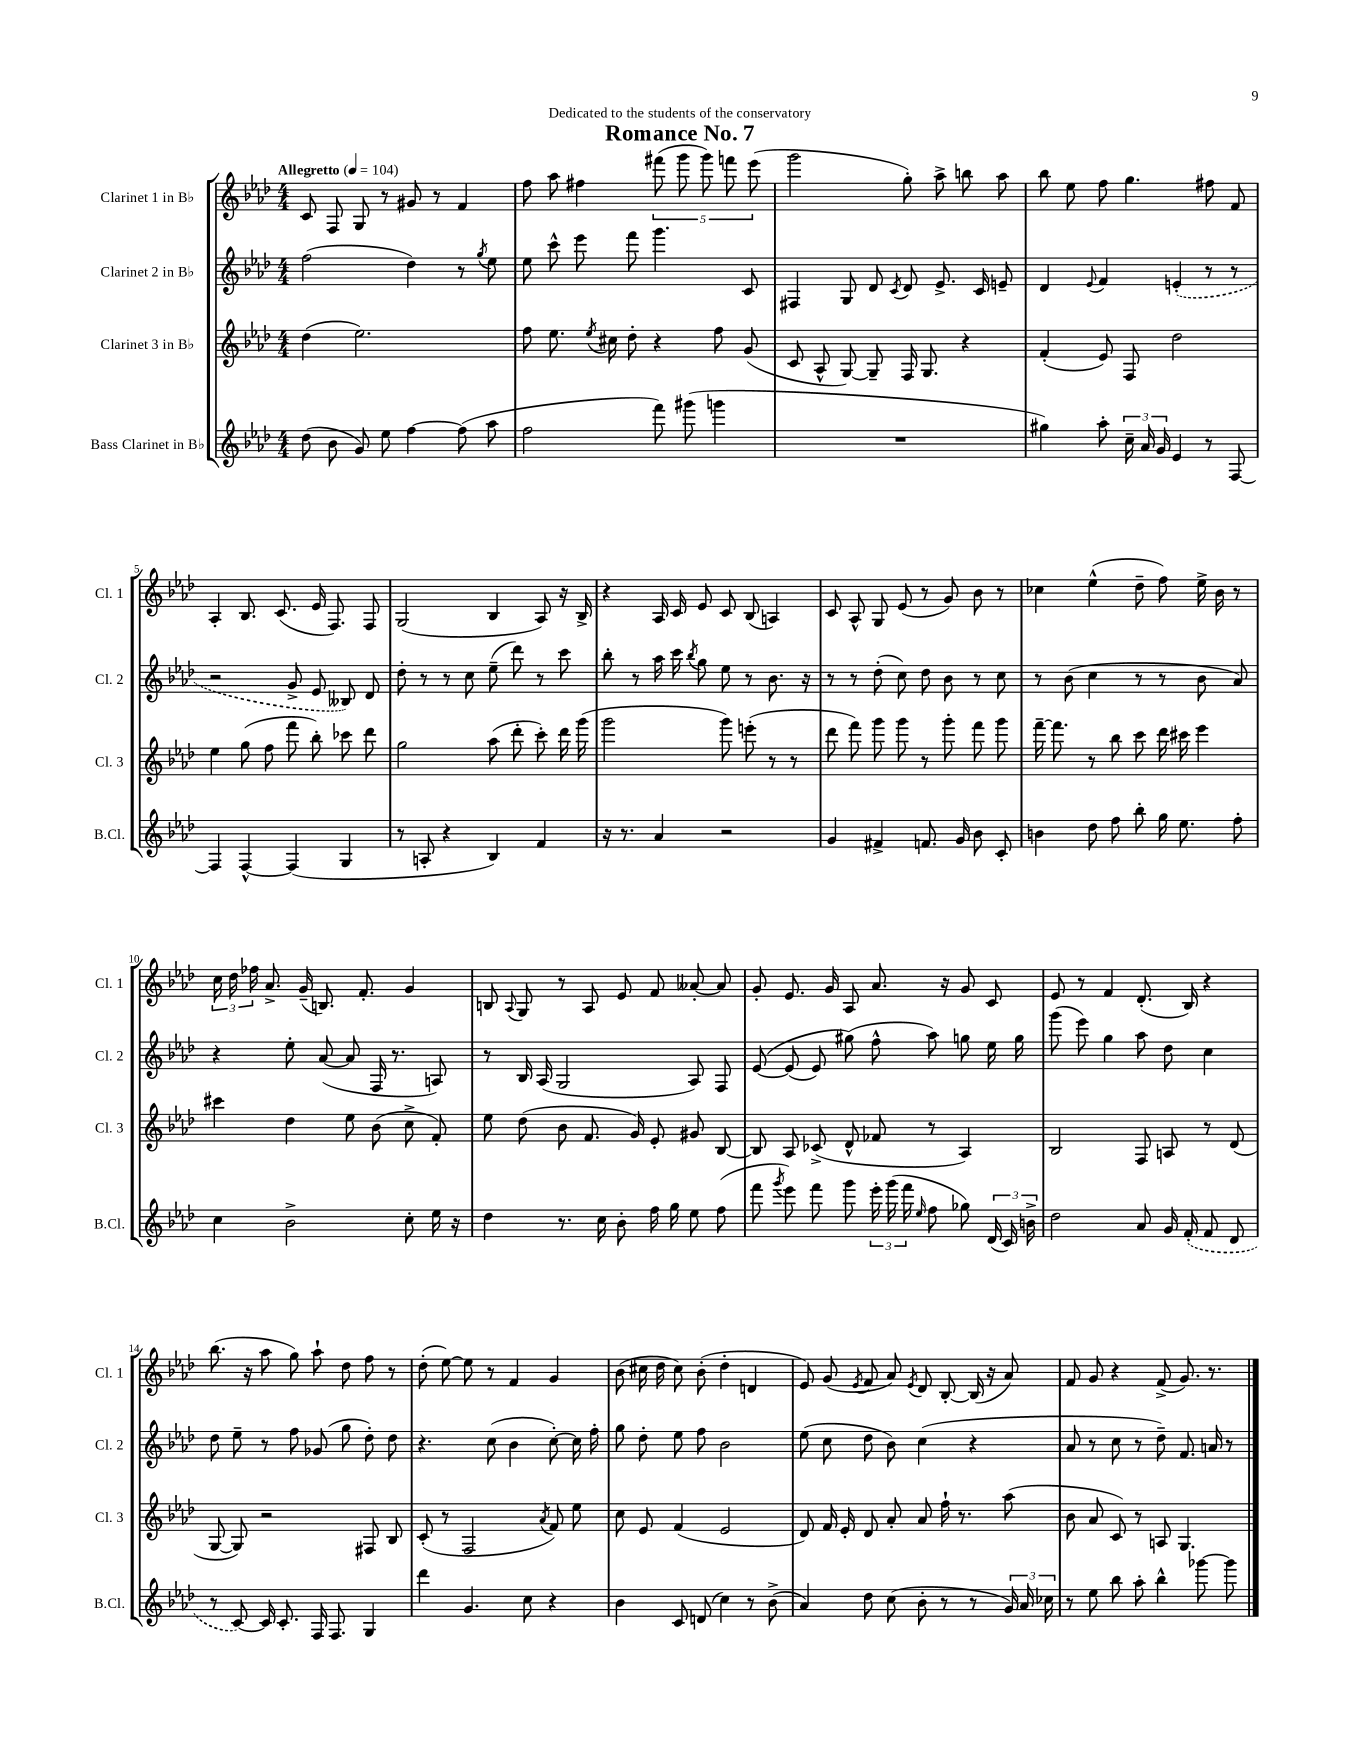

**kern	**kern	**kern	**kern
*staff4	*staff3	*staff2	*staff1
*clefG2	*clefG2	*clefG2	*clefG2
*k[b-e-a-d-]	*k[b-e-a-d-]	*k[b-e-a-d-]	*k[b-e-a-d-]
*M4/4	*M4/4	*M4/4	*M4/4
*MM104	*MM104	*MM104	*MM104
(8dd-	(4dd-	(2ff	8c
8b-	.	.	8F
8g)	2.ee-)	.	8G
8ee-	.	.	8r
[4ff	.	4dd-)	8g#
.	.	.	8r
(8ff]	.	8r	4f
.	.	8qgg	.
8aa-	.	8ee-	.
=	=	=	=
2ff	8ff	8ee-	8ff
.	8.ee-	8ccc^^	8aa-
.	.	8eee-	4ff#
.	8qee-	.	.
.	16cc#	.	.
.	8dd-'	8fff	.
8fff)	4r	4.ggg	(10fff#
.	.	.	10ggg
(8ggg#	.	.	.
.	.	.	10ggg)
4ggg	8ff	.	.
.	.	.	10fff
.	(8g	8c	.
.	.	.	(10eee-
=	=	=	=
1r	8c	4F#	2ggg
.	8A-^^	.	.
.	[8G)	8G	.
.	8G~]	8d-	.
.	.	8qc	.
.	16F	8d-	8gg')
.	8.G	.	.
.	.	8.e-^	8aa-^
.	4r	.	8bb
.	.	16c	.
.	.	8e~	8aa-
=	=	=	=
4gg#)	(4f'	4d-	8bb-
.	.	.	8ee-
.	.	8qqe-	.
8aa-'	8e-)	4f	8ff
24cc~	8F	.	4.gg
24a-	.	.	.
24g	.	.	.
4e-	2dd-	(4e'	.
8r	.	8r	8ff#
[8F	.	8r	8f
=	=	=	=
4F]	4ee-	2r	4A-'
[4F^^	(8gg	.	8.B-
.	8ff	.	.
.	.	.	(8.c
(4F]	8fff	8g^	.
.	8bb-')	8e-	16e-
.	.	.	8.F)
4G	8ccc-	8B--)	.
.	8ddd-	8d-	8F
=	=	=	=
8r	2gg	8dd-'	(2G
8A'	.	8r	.
4r	.	8r	.
.	.	8cc	.
4B-)	(8aa-	(8ee-~	4B-
.	8ddd-'	8ddd-)	.
4f	8ccc')	8r	8A-)
.	16ddd-	8ccc	16r
.	(16ggg	.	16B-^
=	=	=	=
16r	2ggg	8bb-'	4r
8.r	.	.	.
.	.	8r	.
4a-	.	16aa-	16A-
.	.	16ccc	16c
.	.	8qbb-	.
.	.	8gg	8e-
2r	8ggg)	8ee-	8c
.	(8eee'	8r	(8B-
.	8r	8.b-	4A)
.	8r	.	.
.	.	16r	.
=	=	=	=
4g	8ddd-	8r	8c
.	8fff)	8r	8A-^^
4f#^	8ggg	(8dd-'	8G
.	8ggg	8cc)	(8e-
8.f	8r	8dd-	8r
.	8ggg'	8b-	8g)
16g	.	.	.
8b-	8fff	8r	8b-
8c'	8ggg	8cc	8r
=	=	=	=
4b	[16fff~	8r	4cc-
.	8.fff]	.	.
.	.	(8b-	.
8dd-	8r	4cc	(4ee-^^
8ff	8bb-	.	.
8bb-'	8ccc	8r	8dd-~
16gg	16ddd-	8r	8ff)
8.ee-	16ccc#	.	.
.	4eee-	8b-	16ee-^
.	.	.	16b-
8ff'	.	8a-)	8r
=	=	=	=
4cc	4ccc#	4r	24cc
.	.	.	24dd-
.	.	.	24ff-
.	.	.	8.a-^
2b-^	4dd-	8ee-'	.
.	.	.	(16g~
.	.	([8a-	8.B)
.	8ee-	8a-]	.
.	.	.	8.f'
.	(8b-	16F	.
.	.	8.r	.
8cc'	8cc^	.	4g
16ee-	8f')	8A)	.
16r	.	.	.
=	=	=	=
4dd-	8ee-	8r	8B
.	.	.	8qqA-
.	(8dd-	16B-	8G
.	.	(16A-	.
8.r	8b-	2G	8r
.	8.f	.	8A-
16cc	.	.	.
8b-'	.	.	8e-
.	16g)	.	.
16ff	8e-'	.	8f
16gg	.	.	.
8ee-	8g#	8A-)	[8a--'
(8ff	[8B-	8F	8a--]
=	=	=	=
8fff	8B-]	&([8e-	8g'
8qggg	.	.	.
8eee-)	8A-	(8e-]	8.e-
8fff	(8c-^	8e-)	.
.	.	.	16g
8ggg	8d-^^	(8gg#&)	8A-
24eee-'	8f-	8ff^^	8.a-
(24ggg	.	.	.
24fff	.	.	.
16qqee-	.	.	.
8ff	8r	8aa-)	.
.	.	.	16r
8gg-)	4A-)	8gg	8g
(24d-	.	16ee-	8c
24c)	.	.	.
.	.	16gg	.
24b^	.	.	.
=	=	=	=
2dd-	2B-	(8ggg	8e-
.	.	8eee-)	8r
.	.	4gg	4f
8a-	8F	8aa-	(8.d-'
16g	8A	8dd-	.
(16f'	.	.	16B-)
8f	8r	4cc	4r
8d-	(8d-	.	.
=	=	=	=
8r	[8G	8dd-	(8.bb-
[8c)	8G])	8ee-~	.
.	.	.	16r
16c]	2r	8r	8aa-
8.c'	.	.	.
.	.	8ff	8gg)
16F	.	(8g-	8aa-`
8.F	.	.	.
.	.	8gg	8dd-
4G	8F#	8dd-')	8ff
.	8B-	8dd-	8r
=	=	=	=
4ddd-	(8c'	4.r	(8dd-'
.	8r	.	[8ee-)
4.g	2F	.	8ee-]
.	.	(8cc	8r
.	.	4b-	4f
8cc	.	.	.
.	8qa-	.	.
4r	8f)	[8cc')	4g
.	8ee-	16cc]	.
.	.	16ff'	.
=	=	=	=
4b-	8cc	8gg	(8b-
.	8e-	8dd-'	16cc#
.	.	.	16dd-
8c	(4f	8ee-	8cc#)
(8d	.	8ff	(8b-'
4cc)	2e-	2b-	4dd-'
8r	.	.	4d
(8b-^	.	.	.
=	=	=	=
4a-)	8d-)	(8ee-	8e-)
.	16f	8cc	(8g
.	16e-'	.	.
.	.	.	8qe-
8dd-	8d-	8dd-	8f
(8cc	8a-'	8b-)	8a-)
.	.	.	8qe-
8b-'	8a-	(4cc	8d-
8r	16ff`	.	[8B-'
.	8.r	.	.
8r	.	4r	(16B-]
.	.	.	16r
24g)	(8aa-	.	8a-)
24a-	.	.	.
24cc-	.	.	.
=	=	=	=
8r	8b-	8a-	8f
8ee-	8a-	8r	8g
8bb-	8c)	8cc	4r
8aa-'	8r	8r	.
4bb-^^	8A	8dd-~)	(8f^
.	4.G	8.f	8.g)
[8ggg-	.	.	.
.	.	16a	8.r
8ggg-]	.	8r	.
==	==	==	==
*-	*-	*-	*-
